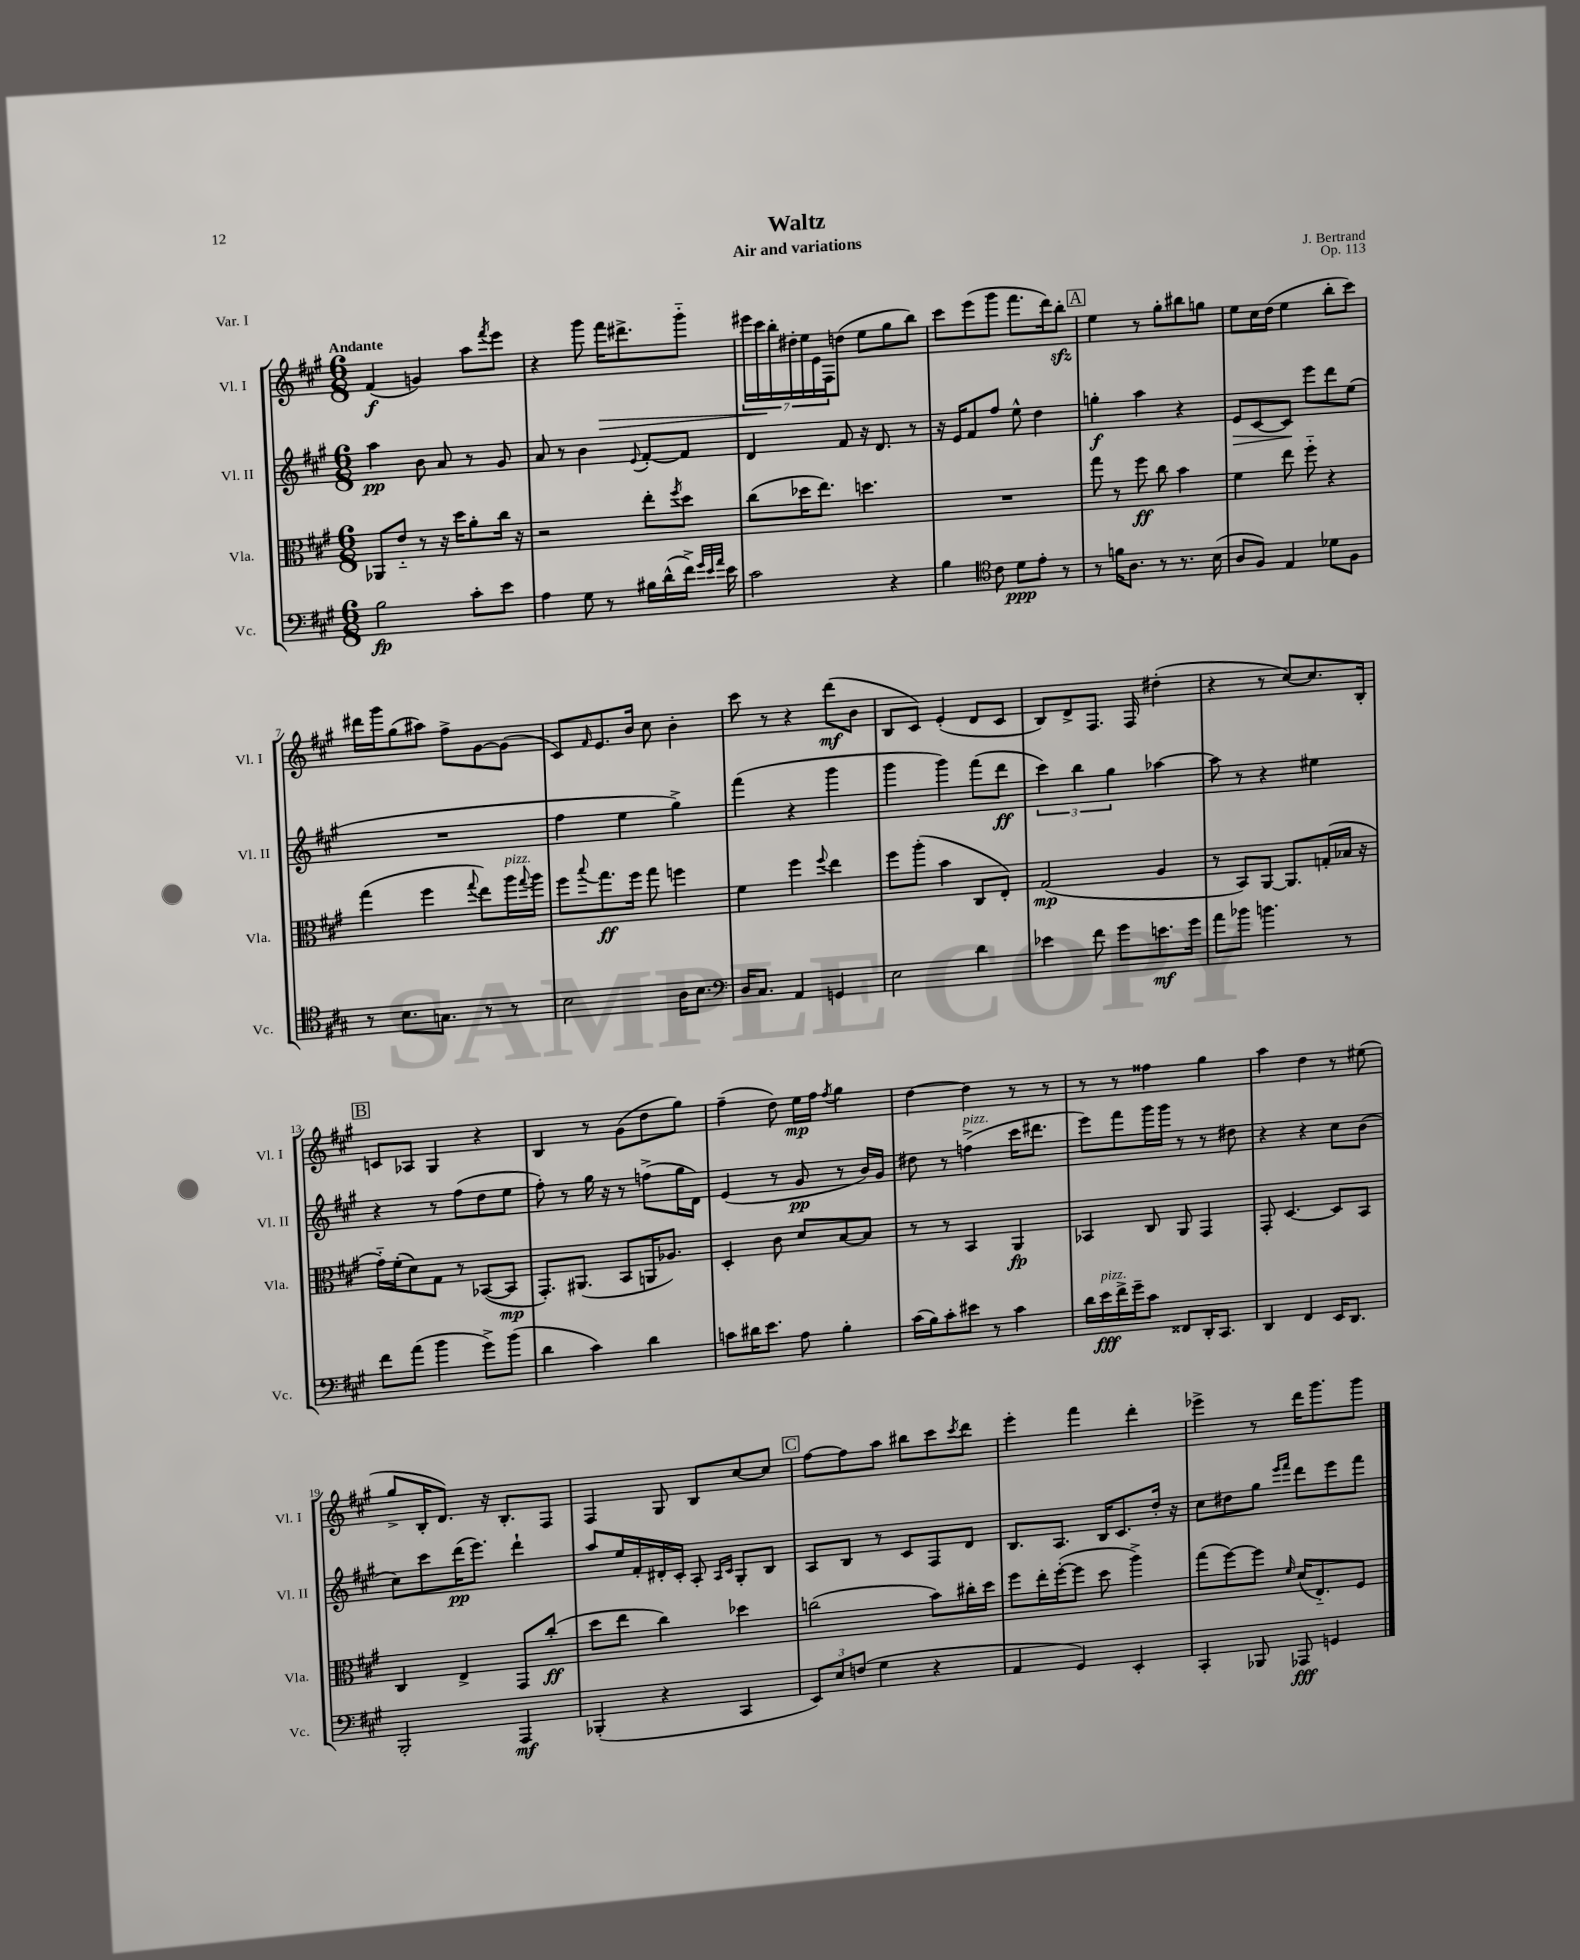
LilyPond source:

\header { title = "Waltz" composer = "J. Bertrand" subtitle = "Air and variations" opus = "Op. 113" piece = "Var. I" }
<<
\new StaffGroup <<
\new Staff = "s0" \with { instrumentName = "Vl. I" shortInstrumentName = "Vl. I" } {
    \clef treble \key a \major \numericTimeSignature \time 6/8 \tempo "Andante"
    fis'4\f( g'4) a''8 \acciaccatura { fis'''8 } e'''8 |
    r4 gis'''8 fis'''16\> dis'''8.-> gis'''8-_ |
    \tuplet 7/4 { eis'''16 cis'''16\! b''16-. dis''16-. e''16 e'16 fis16 } d''8( e''8 gis''8 b''8) |
    cis'''8 e'''8( gis'''8 fis'''8. d'''16) b''8-.\sfz |
    \mark \markup { \box "A" } e''4 r8 gis''8-. bis''8 g''8 |
    e''8 cis''16 d''16( e''4 b''8-. cis'''8) |
    dis'''16 gis'''16 gis''8( ais''8) fis''8-> gis'8~ gis'8( |
    cis'8) \grace { fis'16 } e'8. b'16 cis''8 b'4-. |
    cis'''8 r8 r4 d'''8\mf( b'8 |
    b8 cis'8) e'4-.( d'8 cis'8 |
    b8) d'8-> fis8. fis16 dis''4-.( |
    r4 r8 cis''8~) cis''8. b16-. |
    \mark \markup { \box "B" } c'8 aes8 gis4 r4 |
    b4 r8 gis'8( d''8 gis''8) |
    fis''4--( d''8) e''16\mp fis''16 \acciaccatura { fis''8 } gis''4 |
    d''4~ d''4 r8 r8 |
    r8 r8 fisis''4 gis''4 |
    a''4 d''4 r8 eis''8( |
    gis''8-> b16-. d'8.) r16 b8.-. fis8 |
    fis4 gis8 b8 cis''8~ cis''8 |
    \mark \markup { \box "C" } fis''8~ fis''8 a''8 bis''8 cis'''8 \acciaccatura { cis'''8 } d'''8 |
    e'''4-. fis'''4 d'''4-. |
    ees'''4-> r8 d'''16 gis'''8. gis'''8 \bar "|." |
}
\new Staff = "s1" \with { instrumentName = "Vl. II" shortInstrumentName = "Vl. II" } {
    \clef treble \key a \major \numericTimeSignature \time 6/8
    a''4\pp b'8 a'8 r8 gis'8 |
    a'8 r8 b'4 \appoggiatura { e'8 } fis'8~-. fis'8 |
    d'4 fis'8 r16 d'8. r8 |
    r16 e'16 fis'8 fis''8 e''8-^ d''4 |
    \mark \markup { \box "A" } g''4-.\f a''4 r4 |
    e'8\> cis'8~ cis'8\! e'''8 d'''8 e''8( |
    R2. |
    fis''4 e''4 gis''4->) |
    fis'''4( r4 gis'''4 |
    gis'''4 gis'''4) fis'''8( d'''8\ff |
    \tuplet 3/2 { cis'''4) b''4 gis''4 } aes''4~ |
    aes''8 r8 r4 eis''4 |
    \mark \markup { \box "B" } r4 r8 fis''8( d''8 e''8 |
    fis''8-.) r8 gis''16 r16 r8 f''8->( gis''16 d'16) |
    e'4( r8 gis'8\pp r8 b'16) gis'16 |
    dis''8 r8 f''4->^\markup { \italic "pizz." }( cis'''16 dis'''8. |
    e'''8) fis'''8 gis'''16 gis'''16 r8 r8 dis''8 |
    r4 r4 cis''8 b'8( |
    cis''8) cis'''8 d'''16\pp( e'''8.) d'''4-! |
    a''8 e''16 fis'16-. dis'16-. cis'16-. a8-. \grace { a16 cis'16 } gis8-. b8 |
    \mark \markup { \box "C" } a8 b8 r8 cis'8 fis8 d'8 |
    b8. a8. b16 cis'8. d''16-. r16 |
    cis''8 dis''8 gis''8 \grace { e'''16 fis'''16 } d'''8 e'''8 fis'''8 \bar "|." |
}
\new Staff = "s2" \with { instrumentName = "Vla." shortInstrumentName = "Vla." } {
    \clef alto \key a \major \numericTimeSignature \time 6/8
    aes,8 e'8-_ r8 r16 d''16 a'8-. cis''16 r16 |
    r2 e''8-. \acciaccatura { fis''8 } d''8 |
    cis''8( des''16 e''8.) d''4. |
    R2. |
    \mark \markup { \box "A" } gis''8 r8 fis''8\ff cis''8 b'4 |
    fis'4 e''8 fis''8-_ r4 |
    gis''4( fis''4 \appoggiatura { gis''8 } e''8) a''16^\markup { \italic "pizz." } \appoggiatura { gis''8 } a''16 |
    fis''8 \appoggiatura { b''8 } gis''8.\ff fis''16 gis''8 f''4 |
    fis'4 fis''4 \appoggiatura { fis''8 } e''4 |
    fis''8 a''8-.( b'4 cis8 e8-.) |
    gis2\mp( a4 |
    r8 b,8) a,8~ a,8. g16-.( bes16 r16 |
    \mark \markup { \box "B" } gis'16-_) fis'16-.( d'8) gis8 r8 bes,8~( bes,8\mp |
    gis,8.-.) ais,8.( b,8 a,16 aes8.) |
    d4-. cis'8 d'8 b8~ b8 |
    r8 r8 b,4 a,4\fp |
    bes,4 cis8 a,8 gis,4 |
    gis,8-. d4.~ d8 b,8 |
    cis4 e4-> gis,8 cis''8-.\ff( |
    d''8 e''8 cis''4) des''4 |
    \mark \markup { \box "C" } c''2( b'8) cis''16-. d''16 |
    fis''8 e''16-. fis''16~-.( fis''8 d''8 a''4->) |
    gis''8( fis''8~) fis''8 \grace { fis'16 } d'16( e8.-_) fis8 \bar "|." |
}
\new Staff = "s3" \with { instrumentName = "Vc." shortInstrumentName = "Vc." } {
    \clef bass \key a \major \numericTimeSignature \time 6/8
    b2\fp cis'8-. e'8 |
    a4 gis8 r8 bis16 d'16-^( fis'16->) \grace { gis'32 e'32 a'32 } e'16 |
    cis'2 r4 |
    b4 \clef tenor cis'8 d'8\ppp e'8-. r8 |
    \mark \markup { \box "A" } r8 f'16 a8. r8 r8. b16( |
    a8 fis8) e4 des'8 fis8 |
    r8 b8. g8. r8 r8 |
    b2 a16 b8. |
    \clef bass d16 cis8. a,4 g,4 |
    e2 d'4 |
    ees'4 fis'8 gis'8 e'8.\mf gis'16 |
    a'8 bes'8 b'4. r8 |
    \mark \markup { \box "B" } fis'8 a'8( b'4 gis'8->) b'8( |
    d'4 cis'4) d'4 |
    c'8 dis'16 e'8. a8 b4-. |
    cis'16( b16) cis'8-. eis'8 r8 cis'4 |
    d'16 e'16\fff^\markup { \italic "pizz." } fis'16-> gis'16-- cis'8 fisis,8 d,16-. cis,8. |
    d,4 fis,4 e,16 d,8. |
    b,,2-. a,,4\mf |
    bes,,4-.( r4 cis,4 |
    \mark \markup { \box "C" } \tuplet 3/2 { e,8) e8 f8( } gis4 r4 |
    a,4 gis,4) e,4-. |
    cis,4-. bes,,8 aes,,8\fff g,4 \bar "|." |
}
>>
>>
